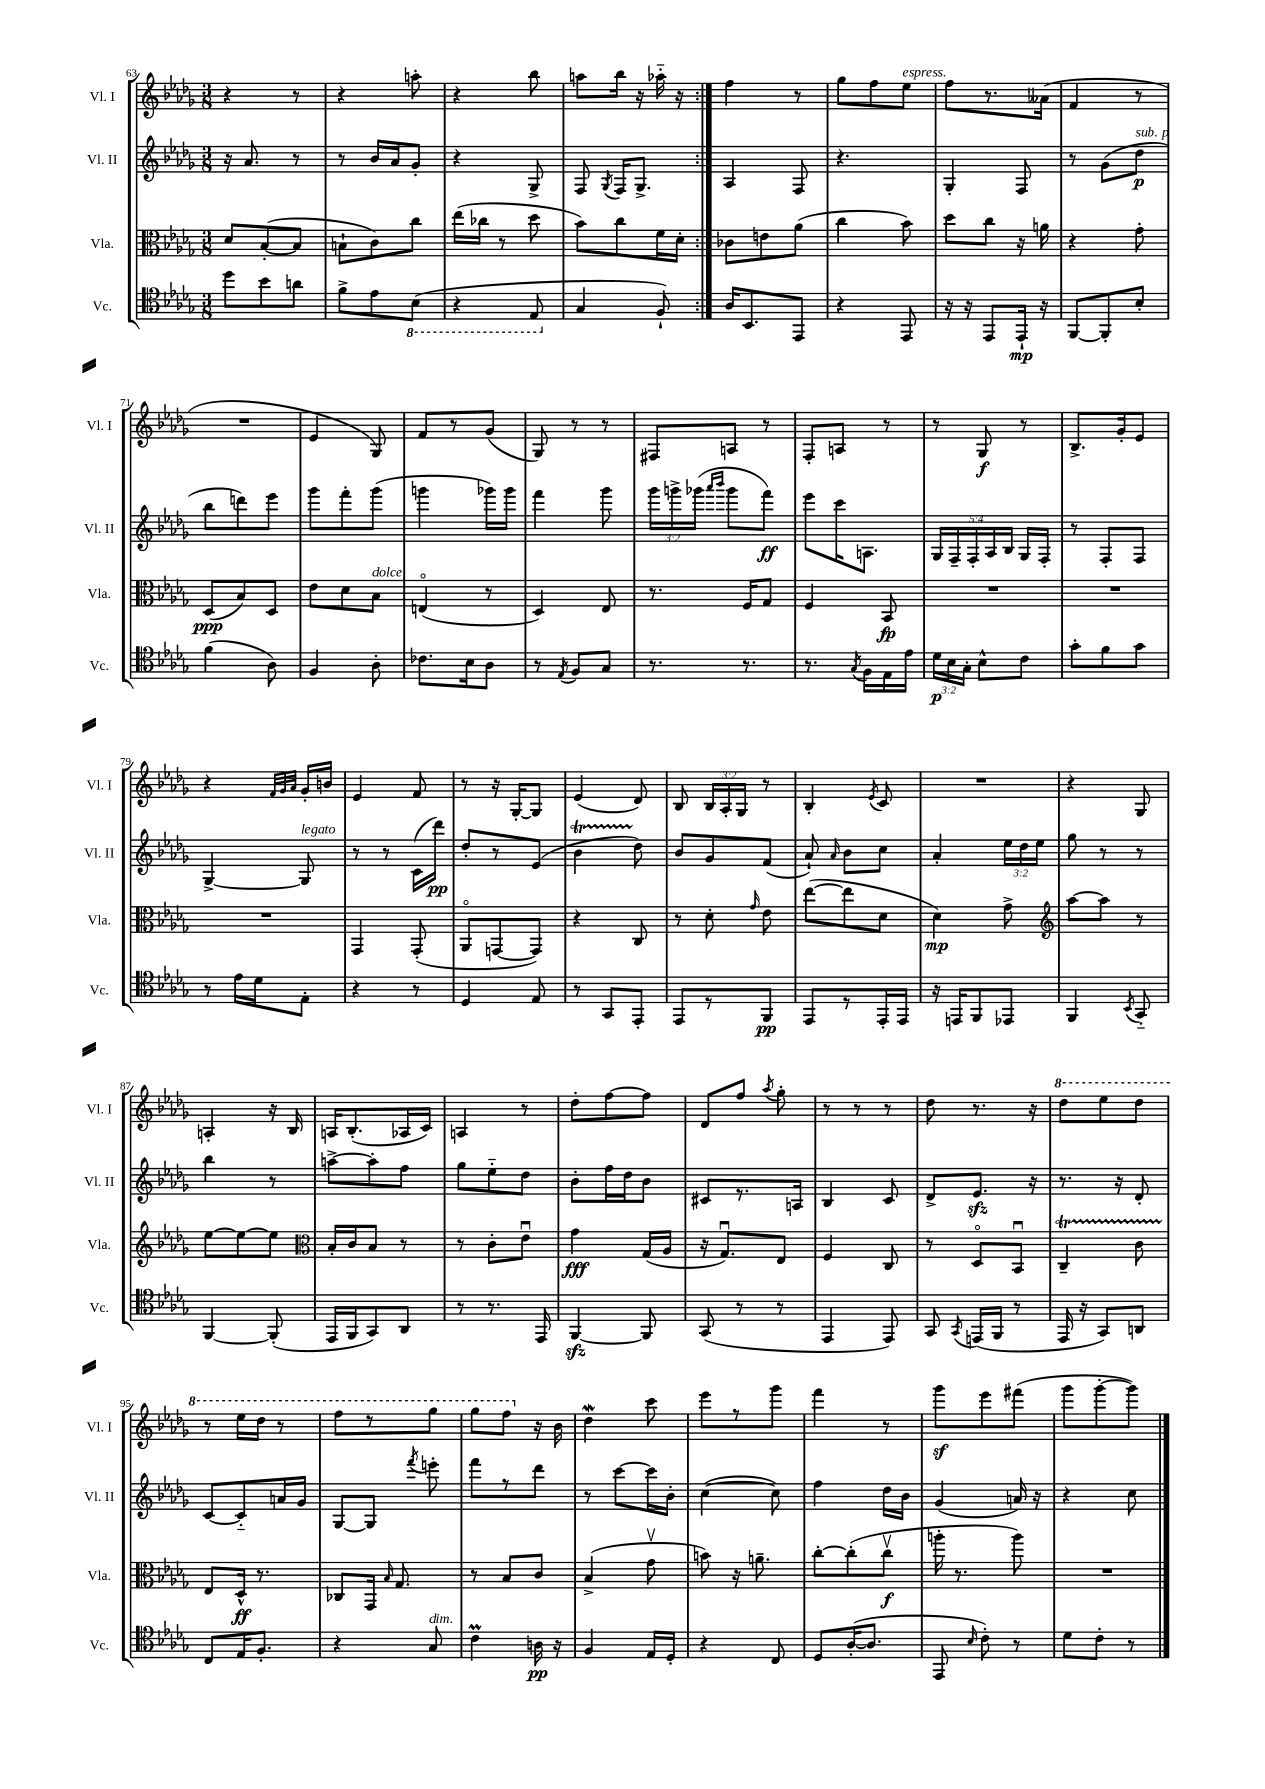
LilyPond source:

<<
\new StaffGroup <<
\new Staff = "s0" \with { instrumentName = "Vl. I" shortInstrumentName = "Vl. I" } {
    \clef treble \key des \major \numericTimeSignature \time 3/8 \override Staff.TupletNumber.text = #tuplet-number::calc-fraction-text
    \autoBeamOff \repeat volta 2 { r4 r8 |
    r4 a''8-. |
    r4 bes''8 |
    a''8[ bes''16] r16 aes''16-_ r16 | }
    f''4 r8 |
    ges''8[ f''8 ees''8]^\markup { \italic "espress." } |
    f''8[ r8. aeses'16]( |
    f'4 r8 |
    R4. |
    ees'4 ges8) |
    f'8[ r8 ges'8]( |
    ges8) r8 r8 |
    fis8[ a8] r8 |
    f8[-. a8] r8 |
    r8 ges8\f r8 |
    bes8.[-> ges'16-. ees'8] |
    r4 \grace { f'32[ ges'32 aes'32] } ges'16[-. b'16] |
    ees'4 f'8 |
    r8 r16 ges16[~-. ges8] |
    ees'4( des'8) |
    bes8 \tuplet 3/2 { bes16[ aes16-. ges16] } r8 |
    bes4-. \acciaccatura { ees'8 } c'8 |
    R4. |
    r4 ges8 |
    a4-. r16 bes16 |
    a16[ bes8.-.( aes16 c'16]) |
    a4 r8 |
    des''8[-. f''8~ f''8] |
    des'8[ f''8] \acciaccatura { aes''8 } ges''8-. |
    r8 r8 r8 |
    des''8 r8. r16 |
    \ottava #1 des'''8[ ees'''8 des'''8] |
    r8 ees'''16[ des'''16] r8 |
    f'''8[ r8 ges'''8] |
    ges'''8[ f'''8] \ottava #0 r16 bes'16 |
    des''4\mordent c'''8 |
    ees'''8[ r8 ges'''8] |
    f'''4 r8 |
    ges'''8[\sf ees'''8 fis'''8]( |
    ges'''8[ ges'''8~-. ges'''8]) \bar "|." |
}
\new Staff = "s1" \with { instrumentName = "Vl. II" shortInstrumentName = "Vl. II" } {
    \clef treble \key des \major \numericTimeSignature \time 3/8 \override Staff.TupletNumber.text = #tuplet-number::calc-fraction-text
    \autoBeamOff \repeat volta 2 { r16 aes'8. r8 |
    r8 bes'16[ aes'16 ges'8]-. |
    r4 ges8-> |
    f8 \acciaccatura { ges8 } f16[ ges8.]-> | }
    aes4 f8 |
    r4. |
    ges4-. f8 |
    r8 ges'8[( des''8]\p^\markup { \italic "sub. p" } |
    bes''8[ d'''8) ees'''8] |
    ges'''8[ f'''8-. ges'''8]( |
    g'''4 ges'''16[) ges'''16] |
    f'''4 ges'''8 |
    \tuplet 3/2 { ges'''16[ g'''16-> ges'''16]( } \grace { aes'''16[ bes'''16] } ges'''8[ f'''8]\ff) |
    ees'''8[ c'''16 a8.] |
    \tuplet 5/4 { ges16[ f16-- f16-. aes16 bes16] } ges16[ f16]-. |
    r8 f8[-. f8] |
    ges4~-> ges8^\markup { \italic "legato" } |
    r8 r8 c'16[( des'''16]\pp) |
    des''8[-. r8 ees'8]( |
    bes'4\startTrillSpan des''8\stopTrillSpan) |
    bes'8[ ges'8 f'8]( |
    aes'8-!) \grace { aes'16 } bes'8[ c''8] |
    aes'4-. \tuplet 3/2 { ees''16[ des''16 ees''16] } |
    ges''8 r8 r8 |
    bes''4 r8 |
    a''8[~-> a''8-. f''8] |
    ges''8[ ees''8-_ des''8] |
    bes'8[-. f''16 des''16 bes'8] |
    cis'8[ r8. a16] |
    bes4 c'8 |
    des'8[-> ees'8.]\sfz r16 |
    r8. r16 des'8-. |
    c'8[~ c'8-_ a'16 ges'16] |
    ges8[~ ges8] \acciaccatura { f'''8 } e'''8-. |
    f'''8[ r8 des'''8] |
    r8 c'''8[~ c'''16 bes'16]-. |
    c''4~( c''8) |
    f''4 des''16[ bes'16] |
    ges'4( a'16) r16 |
    r4 c''8 \bar "|." |
}
\new Staff = "s2" \with { instrumentName = "Vla." shortInstrumentName = "Vla." } {
    \clef alto \key des \major \numericTimeSignature \time 3/8
    \autoBeamOff \repeat volta 2 { des'8[ bes8~-.( bes8] |
    b8[-! c'8) c''8] |
    ees''16[( ces''16] r8 des''8 |
    bes'8[) c''8 f'16 des'16]-. | }
    ces'8[ e'8 aes'8]( |
    c''4 bes'8) |
    des''8[ c''8] r16 a'16 |
    r4 ges'8-. |
    des8[\ppp( bes8) des8] |
    ees'8[ des'8 bes8]^\markup { \italic "dolce" } |
    e4\flageolet( r8 |
    des4) ees8 |
    r8. f16[ ges8] |
    f4 bes,8\fp |
    R4. |
    R4. |
    R4. |
    ges,4 ges,8-.( |
    aes,8[\flageolet g,8~ g,8]) |
    r4 c8 |
    r8 des'8-. \grace { ges'16 } ees'8 |
    ees''8[~( ees''8 des'8] |
    des'4\mp) ges'8-> |
    \clef treble aes''8[~ aes''8] r8 |
    ees''8[~ ees''8~ ees''8] |
    \clef alto bes16[-. c'16 bes8] r8 |
    r8 c'8[-. ees'8]\downbow |
    ges'4\fff ges16[( aes16] |
    r16 ges8.[\downbow) ees8] |
    f4 c8 |
    r8 des8[\flageolet bes,8]\downbow |
    c4--\startTrillSpan c'8 |
    ees8[\stopTrillSpan des16]-^\ff r8. |
    ces8[ ges,16] \grace { bes16 } ges8. |
    r8 bes8[ c'8] |
    bes4->( ges'8\upbow |
    b'8) r16 a'8.-- |
    c''8[~-. c''8-.( c''8]\upbow\f |
    a''16-. r8. a''8) |
    R4. \bar "|." |
}
\new Staff = "s3" \with { instrumentName = "Vc." shortInstrumentName = "Vc." } {
    \clef tenor \key des \major \numericTimeSignature \time 3/8 \override Staff.TupletNumber.text = #tuplet-number::calc-fraction-text
    \autoBeamOff \repeat volta 2 { des''8[ bes'8 a'8] |
    f'8[-> ees'8 \ottava #-1 bes,8]( |
    r4 ees,8 \ottava #0 |
    ges4 f8-!) | }
    aes16[ bes,8. ees,8] |
    r4 ees,8 |
    r16 r16 ees,8[ ees,16]-!\mp r16 |
    f,8[~ f,8-. bes8]-. |
    f'4( aes8) |
    f4 aes8-. |
    ces'8.[ bes16 aes8] |
    r8 \acciaccatura { ees8 } f8[ ges8] |
    r8. r8. |
    r8. \acciaccatura { ges8 } f16[ ees16 ees'16] |
    \tuplet 3/2 { des'16[\p bes16 ges16]-. } bes8[-^ c'8] |
    ges'8[-. f'8 ges'8] |
    r8 ees'16[ des'16 ees8]-. |
    r4 r8 |
    des4 ees8 |
    r8 ges,8[ ees,8]-. |
    ees,8[ r8 f,8]\pp |
    ees,8[ r8 ees,16-. ees,16] |
    r16 e,16[ f,8 ees,8] |
    f,4 \acciaccatura { bes,8 } ges,8-_ |
    f,4~ f,8-.( |
    ees,16[ f,16 ges,8) aes,8] |
    r8 r8. ees,16 |
    f,4~\sfz f,8 |
    ges,8( r8 r8 |
    ees,4 ees,8) |
    ges,8 \acciaccatura { ges,8 } e,16[( f,16] r8 |
    ees,16 r16 ges,8[) a,8] |
    c8[ ees16 f8.]-. |
    r4 ges8^\markup { \italic "dim." } |
    c'4\prall a16\pp r16 |
    f4 ees16[ des16]-. |
    r4 c8 |
    des8[ aes16~-.( aes8.] |
    ees,8 \grace { bes16 } c'8-.) r8 |
    des'8[ c'8]-. r8 \bar "|." |
}
>>
>>
\layout { \context { \Score currentBarNumber = #63 } }
